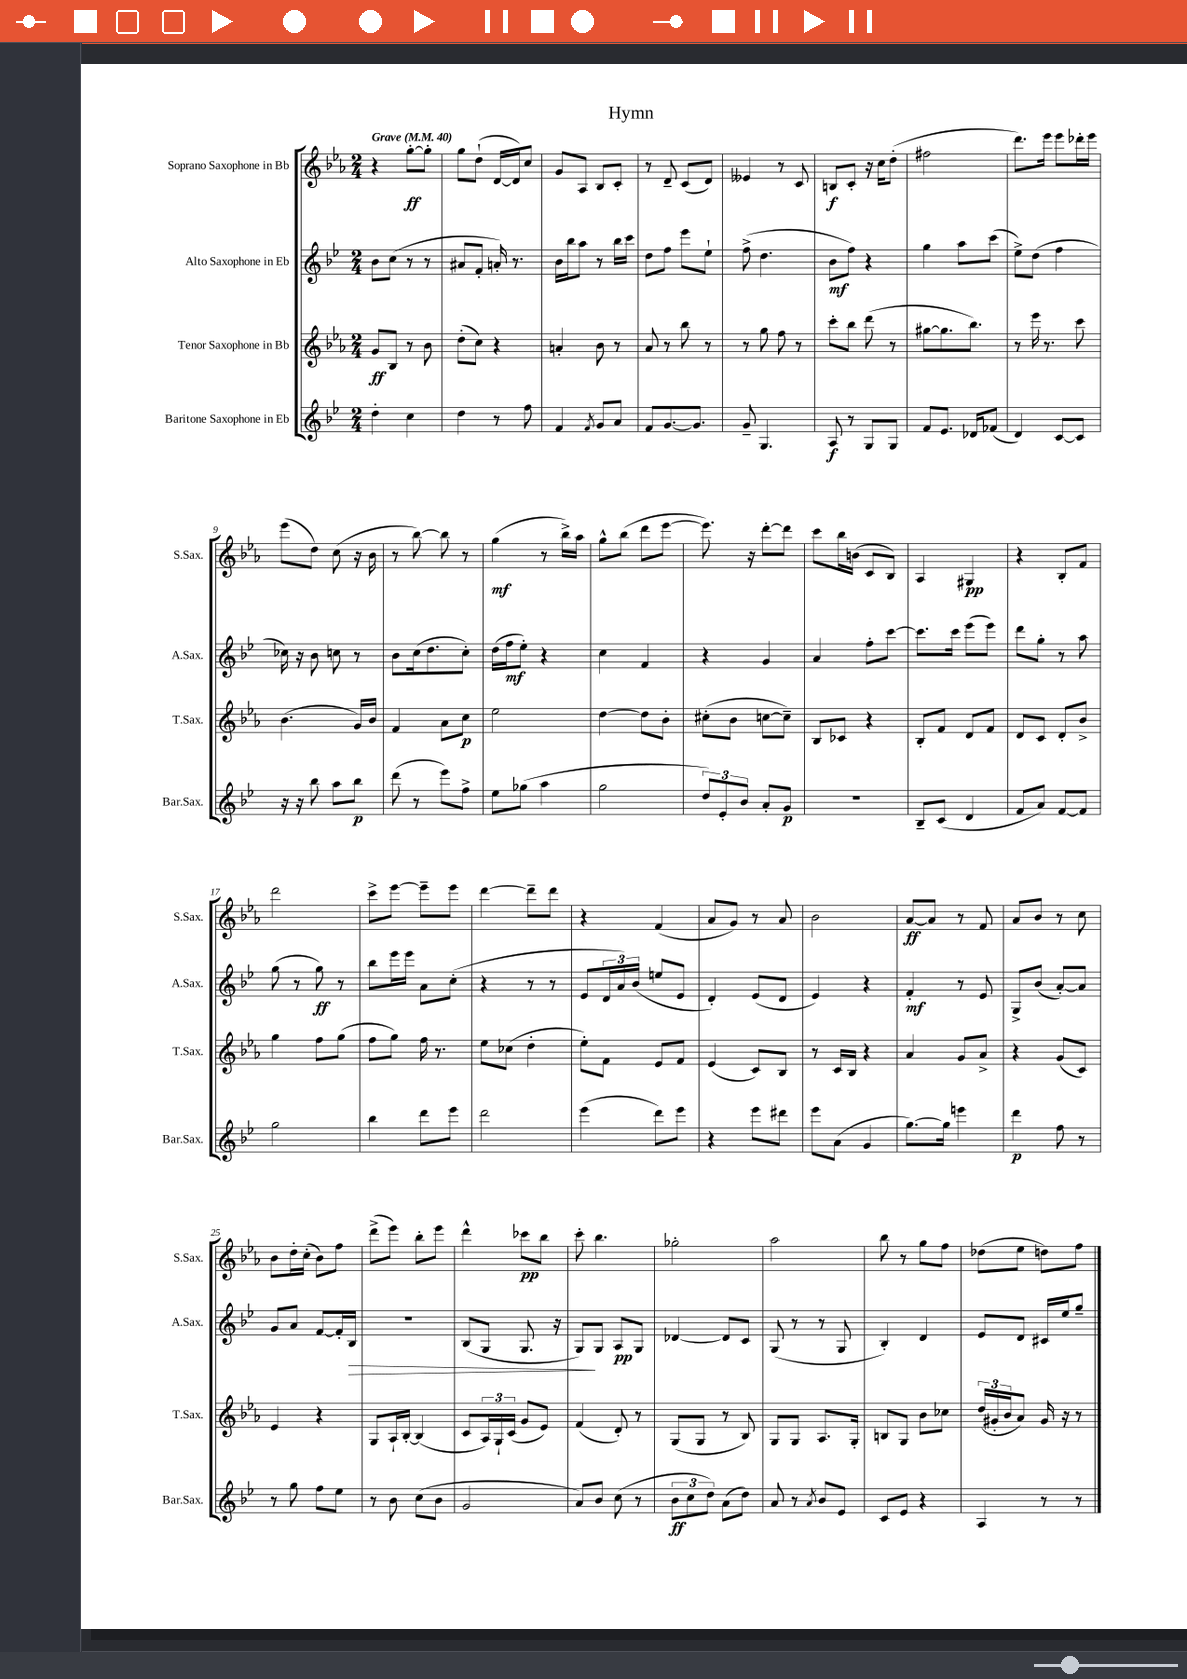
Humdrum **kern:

**kern	**dynam	**kern	**dynam	**kern	**dynam	**kern	**dynam
*part4	*part4	*part3	*part3	*part2	*part2	*part1	*part1
*staff4	*staff4	*staff3	*staff3	*staff2	*staff2	*staff1	*staff1
*I"Baritone Saxophone in Eb	*	*I"Tenor Saxophone in Bb	*	*I"Alto Saxophone in Eb	*	*I"Soprano Saxophone in Bb	*
*I'Bar.Sax.	*	*I'T.Sax.	*	*I'A.Sax.	*	*I'S.Sax.	*
*clefG2	*	*clefG2	*	*clefG2	*	*clefG2	*
*k[b-e-]	*	*k[b-e-a-]	*	*k[b-e-]	*	*k[b-e-a-]	*
*M2/4	*	*M2/4	*	*M2/4	*	*M2/4	*
*MM40	*	*MM40	*	*MM40	*	*MM40	*
=1	=1	=1	=1	=1	=1	=1	=1
!	!	!	!	!	!	!LO:TX:a:B:t=Grave	!
4dd'\	.	8g/L	ff	8b-\L	.	4r	.
.	.	8B-/J	.	(8cc\J	.	.	.
4cc\	.	8r	.	8r	.	[8gg'\L	ff
.	.	8b-\	.	8r	.	8gg'\J]	.
=2	=2	=2	=2	=2	=2	=2	=2
4dd\	.	(8dd'\L	.	8a#X/L	.	8gg\L	.
.	.	8cc\J)	.	8f'/J	.	(8dd`\J	.
8r	.	4r	.	16an'/)	.	[16d/LL	.
.	.	.	.	8.r	.	16d/J])	.
8ff\	.	.	.	.	.	8cc/J	.
=3	=3	=3	=3	=3	=3	=3	=3
4f/	.	4an'/	.	16b-\LL	.	8g/L	.
.	.	.	.	16bb-\J	.	.	.
.	.	.	.	8aa\J	.	8A-/J	.
8qf/	.	.	.	.	.	.	.
8g/L	.	8b-\	.	8r	.	8B-/L	.
8a/J	.	8r	.	16bb-\LL	.	8c'/J	.
.	.	.	.	16ccc\JJ	.	.	.
=4	=4	=4	=4	=4	=4	=4	=4
8f/L	.	8a-/	.	8dd\L	.	8r	.
[8.g/	.	8r	.	8ff\J	.	8d~/	.
.	.	8bb-\	.	8eee-\L	.	(8c/L	.
8.g/J]	.	.	.	.	.	.	.
.	.	8r	.	8ee-`\J	.	8d/J)	.
=5	=5	=5	=5	=5	=5	=5	=5
8g~/	.	8r	.	(8ff^\	.	4e--X/	.
4.G/	.	8gg\	.	4.dd\	.	.	.
.	.	8ff\	.	.	.	8r	.
.	.	8r	.	.	.	8c/	.
=6	=6	=6	=6	=6	=6	=6	=6
8A/	f	8ccc'\L	.	8b-\L	mf	8Bn/L	f
8r	.	8bb-\J	.	8ff\J)	.	8c'/J	.
8G/L	.	(8ddd\	.	4r	.	16r	.
.	.	.	.	.	.	16cc\KL	.
8G/J	.	8r	.	.	.	(8dd'\J	.
=7	=7	=7	=7	=7	=7	=7	=7
8f/L	.	[8gg#X\L	.	4gg\	.	2ff#X\	.
8.e-/J	.	8.gg#\]	.	.	.	.	.
.	.	.	.	8aa\L	.	.	.
16d-X/KL	.	8.bb-\J)	.	.	.	.	.
(8f-X/J	.	.	.	(8ccc\J	.	.	.
=8	=8	=8	=8	=8	=8	=8	=8
4d/)	.	8r	.	8ee-^\L)	.	8.ddd\L)	.
.	.	16eee-\	.	(8dd\J	.	.	.
.	.	8.r	.	.	.	16eee-\Jk	.
[8c/L	.	.	.	4ff\	.	8eee-\L	.
8c/J]	.	8ccc\	.	.	.	16ddd-X'\L	.
.	.	.	.	.	.	16eee-\JJ	.
!!LO:LB:g=z
=9	=9	=9	=9	=9	=9	=9	=9
16r	.	(4.b-\	.	16cc-X\)	.	(8eee-\L	.
16r	.	.	.	16r	.	.	.
8bb-\	.	.	.	8b-\	.	8dd\J)	.
8aa\L	.	.	.	8ccn\	.	(8cc\	.
8bb-\J	p	16g/LL)	.	8r	.	16r	.
.	.	16b-/JJ	.	.	.	16b-\	.
=10	=10	=10	=10	=10	=10	=10	=10
(8ddd\	.	4f/	.	8b-\L	.	8r	.
8r	.	.	.	(16cc\k	.	[8bb-\)	.
.	.	.	.	8.dd\	.	.	.
8eee-\L)	.	8a-\L	.	.	.	8bb-\]	.
8ff^\J	.	8cc\J	p	8cc'\J)	.	8r	.
=11	=11	=11	=11	=11	=11	=11	=11
8ee-\L	.	2ee-\	.	(16dd\LL	.	(4gg\	mf
.	.	.	.	16ff\J	mf	.	.
(8gg-X\J	.	.	.	8ee-'\J)	.	.	.
4aa\	.	.	.	4r	.	8r	.
.	.	.	.	.	.	16bb-^\LL)	.
.	.	.	.	.	.	16aa-\JJ	.
=12	=12	=12	=12	=12	=12	=12	=12
2gg\	.	[4dd\	.	4cc\	.	8gg^^\L	.
.	.	.	.	.	.	(8bb-\J	.
.	.	8dd\L]	.	4f/	.	8ddd\L	.
.	.	8b-'\J	.	.	.	[8eee-\J	.
=13	=13	=13	=13	=13	=13	=13	=13
12dd/L)	.	(8cc#X'\L	.	4r	.	8.eee-\])	.
12e-'/	.	.	.	.	.	.	.
.	.	8b-\J	.	.	.	.	.
12b-/J	.	.	.	.	.	.	.
.	.	.	.	.	.	16r	.
8a'/L	.	[8ccn\L	.	4g/	.	[8ddd'\L	.
8g/J	p	8cc~\J])	.	.	.	8ddd\J]	.
=14	=14	=14	=14	=14	=14	=14	=14
2r	.	8B-/L	.	4a/	.	8ccc\L	.
.	.	8c-X/J	.	.	.	16bb-\L	.
.	.	.	.	.	.	(16bn\JJ	.
.	.	4r	.	8ff'\L	.	8c/L	.
.	.	.	.	[8ccc\J	.	8B-/J)	.
=15	=15	=15	=15	=15	=15	=15	=15
8B-~/L	.	8B-'/L	.	8.ccc\L]	.	4A-/	.
(8c/J	.	8f/J	.	.	.	.	.
.	.	.	.	16ccc\Jk	.	.	.
4d/	.	8d/L	.	(8eee-\L	.	4G#X/	pp
.	.	8f/J	.	8eee-\J)	.	.	.
=16	=16	=16	=16	=16	=16	=16	=16
8f/L	.	8d/L	.	8ddd\L	.	4r	.
8a/J)	.	8c/J	.	8gg'\J	.	.	.
[8f/L	.	8d'/L	.	8r	.	8B-'/L	.
8f/J]	.	8b-^/J	.	8aa\	.	8f/J	.
!!LO:LB:g=z
=17	=17	=17	=17	=17	=17	=17	=17
2gg\	.	4gg\	.	(8gg\	.	2ddd\	.
.	.	.	.	8r	.	.	.
.	.	8ff\L	.	8gg\)	ff	.	.
.	.	(8gg\J	.	8r	.	.	.
=18	=18	=18	=18	=18	=18	=18	=18
4bb-\	.	8ff\L	.	8bb-\L	.	8ccc^\L	.
.	.	8gg\J)	.	16eee-\L	.	[8eee-\J	.
.	.	.	.	16eee-\JJ	.	.	.
8ddd\L	.	16ff\	.	8a\L	.	8eee-~\L]	.
.	.	8.r	.	.	.	.	.
8eee-\J	.	.	.	(8cc'\J	.	8eee-\J	.
=19	=19	=19	=19	=19	=19	=19	=19
2ddd\	.	8ee-\L	.	4r	.	[4ddd\	.
.	.	(8cc-X\J	.	.	.	.	.
.	.	4dd'\	.	8r	.	8ddd~\L]	.
.	.	.	.	8r	.	8ddd\J	.
=20	=20	=20	=20	=20	=20	=20	=20
(4eee-\	.	8ee-'\L)	.	8e-/L	.	4r	.
.	.	8f\J	.	24d/L	.	.	.
.	.	.	.	24a/)	.	.	.
.	.	.	.	(24b-/JJ	.	.	.
8ddd\L)	.	8e-/L	.	8een/L	.	(4f/	.
8eee-\J	.	8f/J	.	8e-/J	.	.	.
=21	=21	=21	=21	=21	=21	=21	=21
4r	.	(4e-/	.	4d'/)	.	8a-/L	.
.	.	.	.	.	.	8g/J)	.
8eee-\L	.	8c/L)	.	(8e-/L	.	8r	.
8ddd#X\J	.	8B-/J	.	8d/J	.	8a-/	.
=22	=22	=22	=22	=22	=22	=22	=22
8eee-\L	.	8r	.	4e-/)	.	2b-\	.
(8a\J	.	16c/LL	.	.	.	.	.
.	.	16B-/JJ	.	.	.	.	.
4g/	.	4r	.	4r	.	.	.
=23	=23	=23	=23	=23	=23	=23	=23
[8.gg\L)	.	4a-/	.	4f'/	mf	[8a-/L	ff
.	.	.	.	.	.	8a-/J]	.
16gg\Jk]	.	.	.	.	.	.	.
4eeen\	.	8g/L	.	8r	.	8r	.
.	.	8a-^/J	.	8e-/	.	8f/	.
=24	=24	=24	=24	=24	=24	=24	=24
4ddd\	p	4r	.	8G^/L	.	8a-/L	.
.	.	.	.	(8b-/J	.	8b-/J	.
8ff\	.	(8g/L	.	[8a'/L)	.	8r	.
8r	.	8c/J)	.	8a/J]	.	8cc\	.
!!LO:LB:g=z
=25	=25	=25	=25	=25	=25	=25	=25
8r	.	4e-/	.	8g/L	.	8b-\L	.
8gg\	.	.	.	8a/J	.	16dd'\L	.
.	.	.	.	.	.	(16cc'\JJ	.
8ff\L	.	4r	.	[8f/L	.	8b-\L)	.
8ee-\J	.	.	.	16f'/L]	.	8ff\J	.
!	!	!	!	!	!LO:HP:b	!	!
.	.	.	.	16B-/JJ	>	.	.
=26	=26	=26	=26	=26	=26	=26	=26
8r	.	8G/L	.	2r	.	(8ddd^\L	.
8b-\	.	16A-`/L	.	.	.	8eee-\J)	.
.	.	[16B-'/JJ	.	.	.	.	.
(8cc\L	.	(4B-/]	.	.	.	8bb-'\L	.
8b-\J	.	.	.	.	.	8eee-\J	.
=27	=27	=27	=27	=27	=27	=27	=27
2g/	.	8c/L	.	(8B-/L	.	4ddd^^\	.
.	.	24A-/L)	.	8G/J	.	.	.
.	.	24G`/	.	.	.	.	.
.	.	(24c/JJ	.	.	.	.	.
.	.	8g/L	.	8.G/	.	8ccc-X\L	pp
.	.	8e-/J)	.	.	.	8bb-\J	.
.	.	.	.	16r	.	.	.
=28	=28	=28	=28	=28	=28	=28	=28
8a/L)	.	(4f/	.	8G/L)	.	8ccc'\	.
8b-/J	.	.	.	8G/J	]	4.bb-\	.
(8cc\	.	8d'/)	.	8A/L	pp	.	.
8r	.	8r	.	8G/J	.	.	.
=29	=29	=29	=29	=29	=29	=29	=29
12b-\L	ff	(8G/L	.	[4d-X/	.	2gg-X'\	.
12cc\	.	.	.	.	.	.	.
.	.	8G/J	.	.	.	.	.
12dd\J)	.	.	.	.	.	.	.
(8a\L	.	8r	.	8d-/L]	.	.	.
8dd\J)	.	8B-/)	.	8c/J	.	.	.
=30	=30	=30	=30	=30	=30	=30	=30
8a/	.	8G/L	.	(8G/	.	2aa-\	.
8r	.	8G/J	.	8r	.	.	.
8qa/	.	.	.	.	.	.	.
8b-/L	.	8.A-/L	.	8r	.	.	.
8e-/J	.	.	.	8G/	.	.	.
.	.	16G'/Jk	.	.	.	.	.
=31	=31	=31	=31	=31	=31	=31	=31
8c/L	.	8Bn/L	.	4B-'/)	.	8bb-\	.
8e-/J	.	8G/J	.	.	.	8r	.
4r	.	8b-\L	.	4d/	.	8gg\L	.
.	.	8cc-X\J	.	.	.	8ff\J	.
=32	=32	=32	=32	=32	=32	=32	=32
4A/	.	(24dd/LL	.	8e-/L	.	(8dd-X\L	.
.	.	24g#X'/	.	.	.	.	.
.	.	24b-/J	.	.	.	.	.
.	.	8a-/J)	.	8d/J	.	8ee-\J	.
8r	.	16g#/	.	16c#X/LL	.	8ddn\L)	.
.	.	16r	.	16ee-/J	.	.	.
8r	.	8r	.	8gg~/J	.	8ff\J	.
==	==	==	==	==	==	==	==
*-	*-	*-	*-	*-	*-	*-	*-
